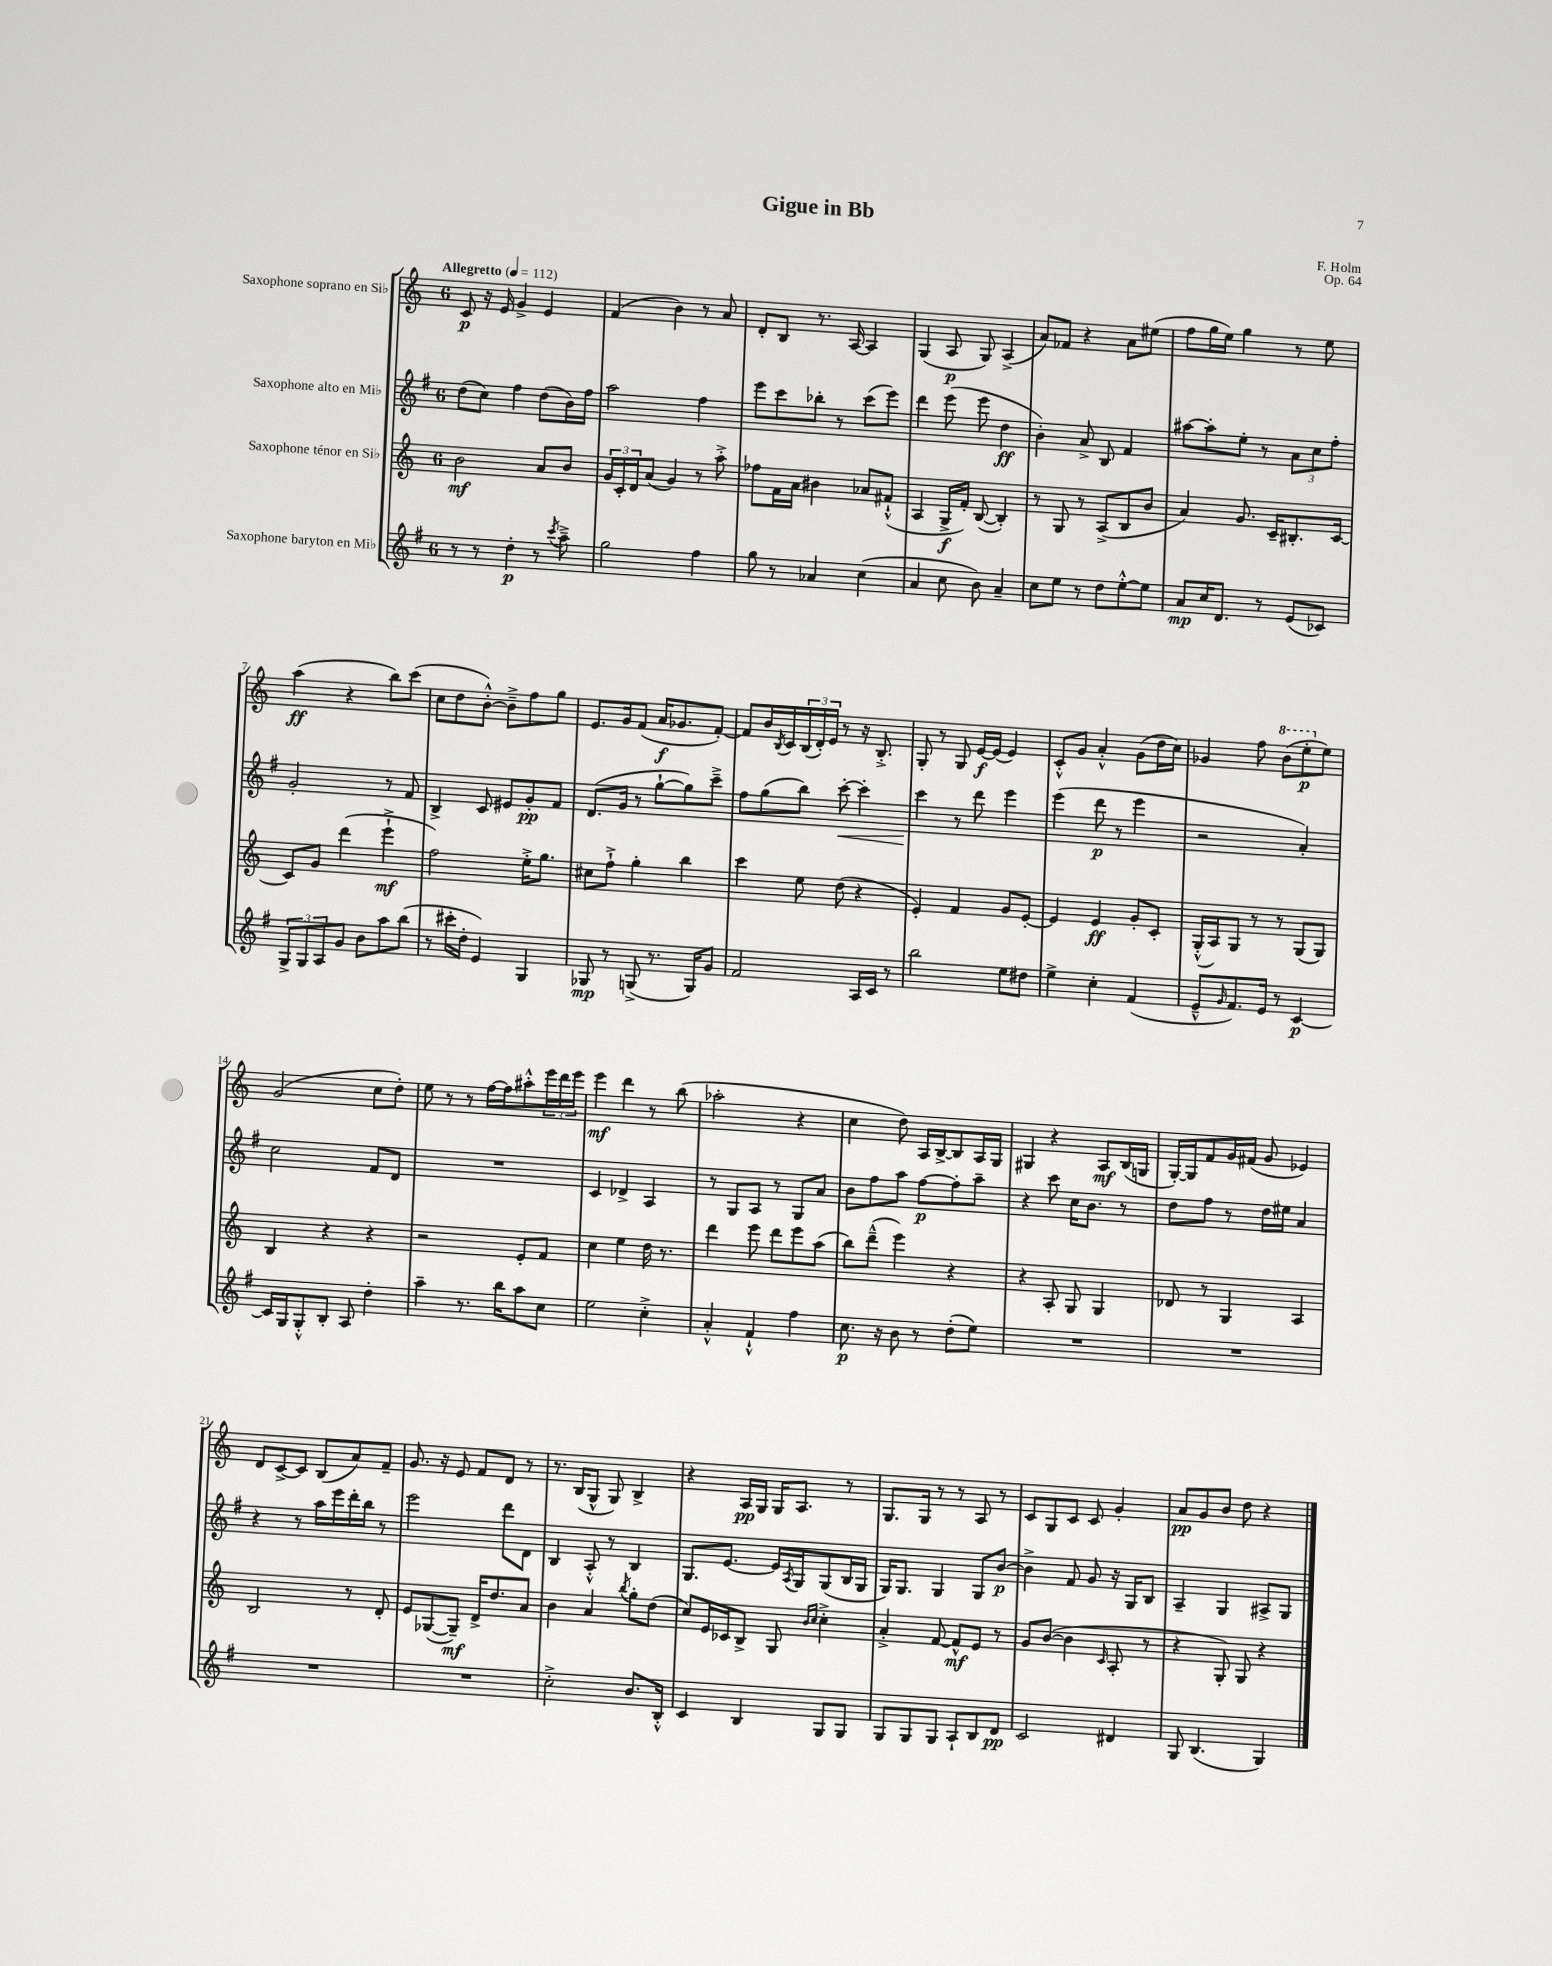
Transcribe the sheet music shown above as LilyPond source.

\header { title = "Gigue in Bb" composer = "F. Holm" opus = "Op. 64" }
<<
\new StaffGroup <<
\new Staff = "s0" \with { instrumentName = "Saxophone soprano en Sib" } {
    \clef treble \key c \major \once \override Staff.TimeSignature.style = #'single-digit \time 6/8 \tempo "Allegretto" 4 = 112
    c'8\p r16 e'16 g'4-> e'4 |
    f'4( b'4) r8 a'8 |
    d'8-. b8 r8. a16~ a4 |
    g4( a8\p g8) a4->( |
    a'8) fes'8 r4 a'8 eis''8( |
    f''8 g''16 e''16) g''4 r8 e''8 |
    a''4\ff( r4 b''8) c'''8( |
    c''8 d''8 b'8~-.-^) b'8---> f''8 g''8 |
    e'8. g'16 f'8( a'16\f ges'8. f'8~-.) |
    f'8 b'16 \acciaccatura { b8 } c'16 \tuplet 3/2 { b16( d'16-.) e'16 } r8 r16 b8.-.-> |
    g8-. r8 g8 e'16~\f e'16( e'4) |
    c'8-.-^ g'8 a'4-.-^ g'8( d''16 c''16) |
    ges'4 f''8 \ottava #1 b''8( e'''8-.\p \ottava #0 e''8) |
    g'2( c''8 d''8-.) |
    e''8 r8 r8 f''16~ f''16 ais''8-.-^ \tuplet 3/2 { e'''16 d'''16 e'''16 } |
    e'''4\mf d'''4 r8 b''8( |
    aes''2-. r4 |
    c''4 d''8) a16 b16~-> b8 a16 g16 |
    gis4 r4 a8\mf b16( g16 |
    g16~-.) g16 f'8 g'16 fis'16( g'8 ees'4) |
    d'8 c'8~-> c'8 b8( a'8) f'8-- |
    g'8. r16 e'8 f'8 d'8 r8 |
    r8. b16( g8-^ g8) b4-> |
    r4 a16\pp g16 g16 a8. r8 |
    g8. g16 r8 r8 a8 r8 |
    c'8 g8 c'8 c'8 g'4-. |
    a'8\pp g'8 b'8 d''8 r4 \bar "|." |
}
\new Staff = "s1" \with { instrumentName = "Saxophone alto en Mib" } {
    \clef treble \key g \major \once \override Staff.TimeSignature.style = #'single-digit \time 6/8
    d''8( c''8) fis''4 d''8( b'16) fis''16 |
    a''2 fis''4 |
    e'''8 c'''8 bes''8-. r8 c'''8( e'''8) |
    d'''4 e'''8( e'''8 d''4\ff |
    b'4-.) a'8-> b8 fis'4 |
    ais''8~ ais''8-. e''8-. r8 \tuplet 3/2 { a'8 c''8 fis''8-. } |
    g'2-. r8 fis'8 |
    b4-> c'8 eis'8 g'8-.\pp fis'8 |
    d'8.( g'16 r8 g''8~-! g''8) c'''8---> |
    fis''8 g''8( b''8) c'''8~-.\< c'''4-. |
    c'''4\! r8 d'''8 e'''4 |
    e'''4( d'''8\p r8 e'''4 |
    r2 a'4-.) |
    c''2 fis'8 d'8 |
    R2. |
    c'4 des'4-> a4 |
    r8 g8 a8 r8 g8 a'8 |
    b'8 fis''8 a''8 fis''8~\p fis''8-. a''8-- |
    r4 c'''8 c''16 b'8. r8 |
    d''8 fis''8 r8 d''16 eis''16 a'4 |
    r4 r8 a''16 e'''16 d'''16-. b''16 r8 |
    e'''2 d'''8 d'8 |
    b4 a8-.-^ r8 b4 |
    g8. e'8.~ e'16 \acciaccatura { a8 } g16 g8( b16 g16 |
    g16) g8. g4 g8 b'8~\p |
    b'4-> fis'8 g'8 r16 g16 b8 |
    a4-- g4 ais8-> g8 \bar "|." |
}
\new Staff = "s2" \with { instrumentName = "Saxophone ténor en Sib" } {
    \clef treble \key c \major \once \override Staff.TimeSignature.style = #'single-digit \time 6/8
    b'2\mf a'8 b'8 |
    \tuplet 3/2 { g'16 c'16-. d'16 } a'8( g'4) r8 a''8-.-> |
    fes''8 f'16 a'16 bis'4 aes'8 fis'8-!-^( |
    a4 g16->\f f'16-.) b8~( b4-.) |
    r8 g8 r8 a8->( b8 b'8 |
    a'4) g'8. c'16-- bis8.-. c'16~ |
    c'8 g'8 d'''4( e'''4-!->\mf |
    f''2) e''16-.-> g''8. |
    cis''8 f''8-!-> g''4-. b''4 |
    c'''4 e''8 d''8( r4 |
    e'4-.) f'4 g'8 e'8~-. |
    e'4 e'4\ff g'8-. c'8-. |
    g16-.-^( a16) g8 r8 r8 g8( g8) |
    b4 r4 r4 |
    r2 e'8-. f'8 |
    c''4 e''4 d''16 r8. |
    d'''4 e'''8 d'''8 e'''8 a''8( |
    b''8) d'''8---^( e'''4) r4 |
    r4 a8-. g8 g4 |
    des'8 r8 g4 a4 |
    b2 r8 d'8-. |
    e'8 ges8~( ges8--\mf) d'16-> d''8. a'8 |
    b'4 a'4 \acciaccatura { b''8 } g''8-. d''8( |
    c''8) e'16 ces'16 b8-> g8 \grace { b'16 c''16 } c''4-.-> |
    a'4-.-> f'8~ f'8-^\mf e'8 r8 |
    g'8 b'8~( b'4 \grace { c'16 } a8-. r8 |
    r4 g8-.) g8 r4 \bar "|." |
}
\new Staff = "s3" \with { instrumentName = "Saxophone baryton en Mib" } {
    \clef treble \key g \major \once \override Staff.TimeSignature.style = #'single-digit \time 6/8
    r8 r8 d''4-.\p r8 \acciaccatura { c'''8 } a''8---> |
    g''2 fis''4 |
    g''8 r8 aes'4 c''4( |
    a'4 c''8 b'8) a'4-- |
    c''8 e''8 r8 d''8 e''8~-.-^ e''8 |
    a'8\mp c''16 d'8. r8 e'8( ces'8) |
    \tuplet 3/2 { g8-> g8 a8 } g'8 b'8 a''8 b''8( |
    r8 cis'''16-. d''16-. e'4) g4 |
    ges8\mp r8 g8->( r8. g16) g'8 |
    fis'2 a16 c'16 r8 |
    b''2 e''8 dis''8 |
    e''4-> c''4-. fis'4( |
    e'8---^ \grace { g'16 } fis'8.) e'16 r8 c'4~\p |
    c'16 g16 g8-.-^ b8-. a8 d''4-. |
    a''4-- r8. b''16 a''8 c''8 |
    e''2 c''4-.-> |
    a'4-.-^ fis'4-!-^ fis''4 |
    c''8.\p r16 b'8 r8 d''8-.( e''8) |
    R2. |
    R2. |
    R2. |
    R2. |
    c''2-.-> b'8. b16-.-^ |
    c'4 b4 g8 g8 |
    g8 g8 g8 a8-! b8 d'8\pp |
    c'2 dis'4 |
    g8 b4.( g4) \bar "|." |
}
>>
>>
